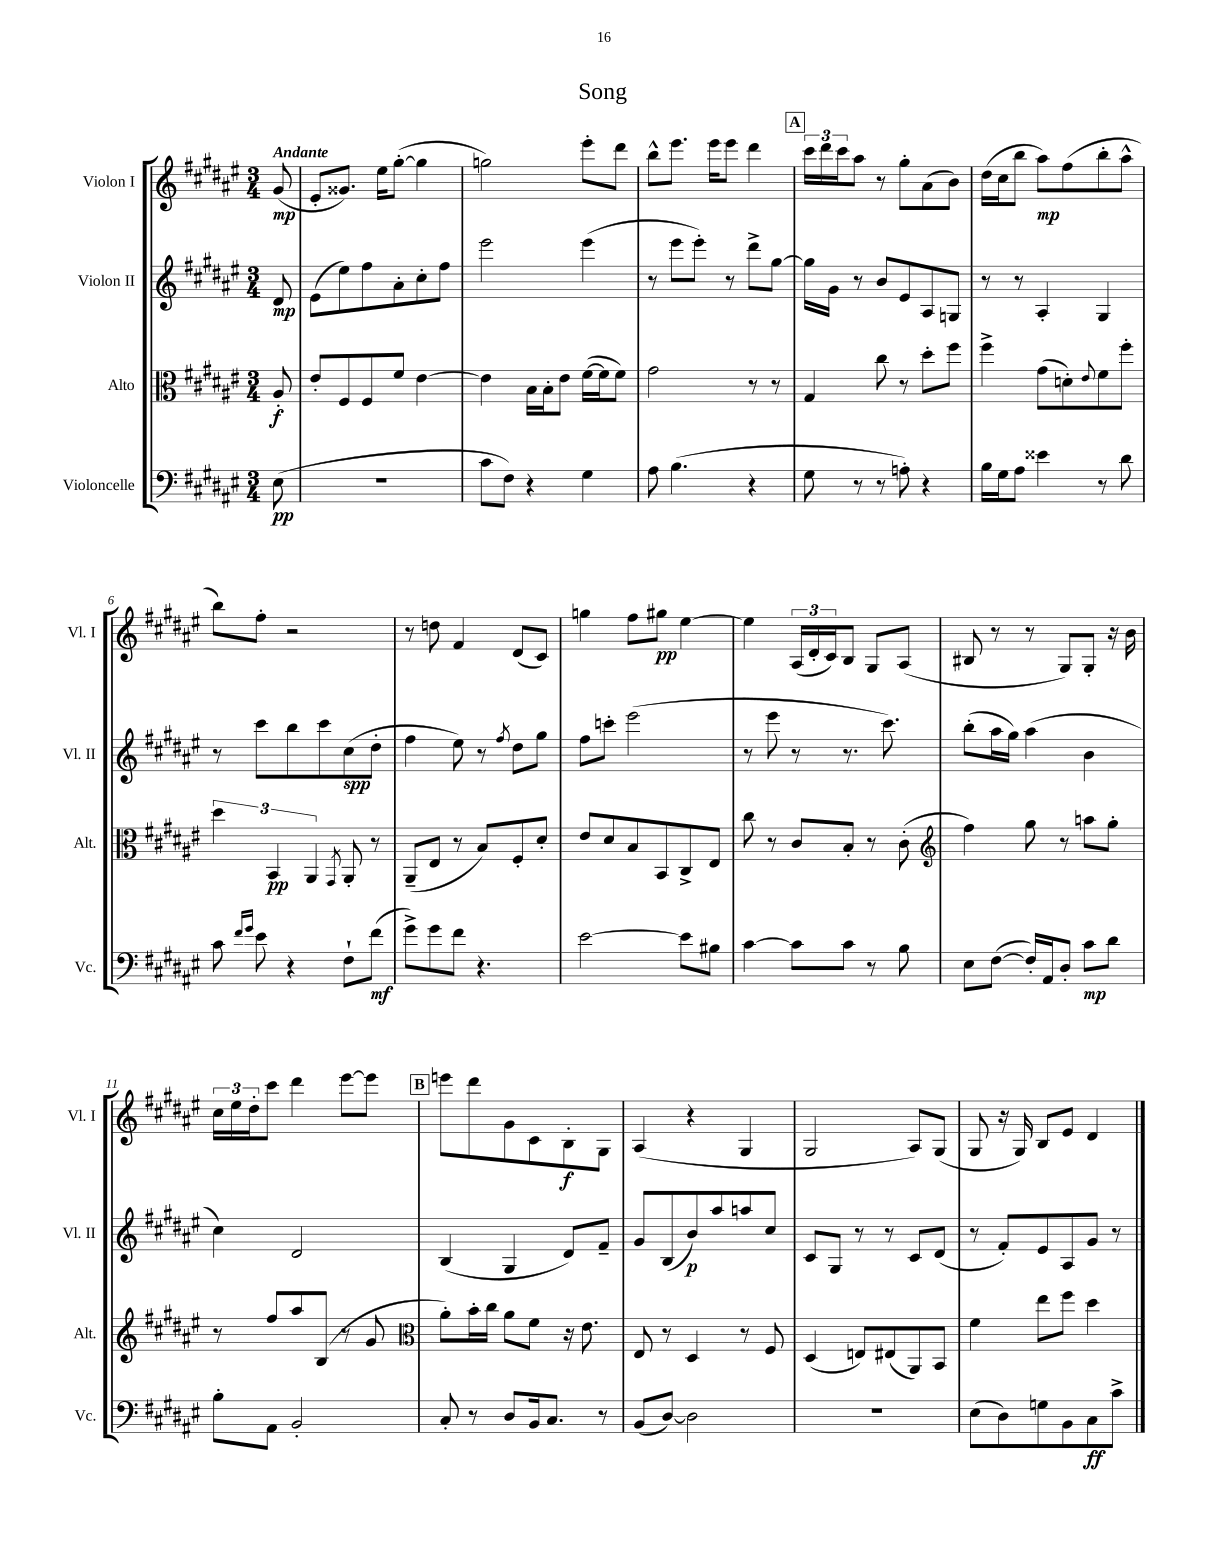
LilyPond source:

\header { title = "Song" }
<<
\new StaffGroup <<
\new Staff = "s0" \with { instrumentName = "Violon I" shortInstrumentName = "Vl. I" } {
    \clef treble \key fis \major \numericTimeSignature \time 3/4 \partial 8 \tempo "Andante"
    gis'8\mp( |
    eis'8-. gisis'8.) eis''16 gis''8~-.( gis''4 |
    g''2) eis'''8-. dis'''8 |
    b''8-^ eis'''8. eis'''16 eis'''8 dis'''4 |
    \mark \markup { \box "A" } \tuplet 3/2 { cis'''16 dis'''16 cis'''16 } ais''8 r8 gis''8-. ais'8( b'8) |
    dis''16( cis''16 b''8 ais''8\mp) fis''8( b''8-. ais''8-^ |
    b''8) fis''8-. r2 |
    r8 d''8 fis'4 dis'8( cis'8) |
    g''4 fis''8 gis''8\pp eis''4~ |
    eis''4 \tuplet 3/2 { ais16( dis'16-. cis'16) } b8 gis8 ais8( |
    bis8 r8 r8 gis8) gis8-. r16 b'16 |
    \tuplet 3/2 { cis''16 eis''16 dis''16-. } cis'''8 dis'''4 eis'''8~ eis'''8 |
    \mark \markup { \box "B" } e'''8 dis'''8 gis'8 cis'8 b8-.\f gis8 |
    ais4( r4 gis4 |
    gis2 ais8) gis8( |
    gis8 r16 gis16) b8 eis'8 dis'4 \bar "|." |
}
\new Staff = "s1" \with { instrumentName = "Violon II" shortInstrumentName = "Vl. II" } {
    \clef treble \key fis \major \numericTimeSignature \time 3/4 \partial 8
    dis'8\mp |
    eis'8( eis''8) fis''8 ais'8-. cis''8-. fis''8 |
    eis'''2 eis'''4( |
    r8 eis'''8 eis'''8-.) r8 dis'''8-> gis''8~ |
    \mark \markup { \box "A" } gis''16 gis'16 r8 b'8 eis'8 ais8 g8 |
    r8 r8 ais4-. gis4 |
    r8 cis'''8 b''8 cis'''8 cis''8\spp( dis''8-. |
    fis''4 eis''8) r8 \acciaccatura { fis''8 } dis''8 gis''8 |
    fis''8 c'''8-. eis'''2( |
    r8 eis'''8 r8 r8. cis'''8.) |
    b''8-.( ais''16 gis''16) ais''4( b'4 |
    cis''4) dis'2 |
    \mark \markup { \box "B" } b4( gis4 dis'8) fis'8-- |
    gis'8 b8( b'8\p) ais''8 a''8 cis''8 |
    cis'8 gis8 r8 r8 cis'8 dis'8( |
    r8 fis'8-.) eis'8 ais8 gis'8 r8 \bar "|." |
}
\new Staff = "s2" \with { instrumentName = "Alto" shortInstrumentName = "Alt." } {
    \clef alto \key fis \major \numericTimeSignature \time 3/4 \partial 8
    ais8-.\f |
    eis'8-. fis8 fis8 fis'8 eis'4~ |
    eis'4 b16 b16-. eis'8 fis'16~( fis'16 fis'8) |
    gis'2 r8 r8 |
    \mark \markup { \box "A" } gis4 cis''8 r8 dis''8-. fis''8 |
    fis''4-> gis'8( d'8-.) \appoggiatura { eis'8 } fis'8 fis''8-. |
    \tuplet 3/2 { dis''4 b,4\pp ais,4 } \acciaccatura { gis,8 } ais,8-. r8 |
    ais,8--( eis8 r8 b8) fis8-. dis'8-. |
    eis'8 dis'8 b8 b,8 cis8-> eis8 |
    cis''8 r8 cis'8 b8-. r8 cis'8-.( |
    \clef treble fis''4) gis''8 r8 a''8 gis''8-. |
    r8 fis''8 ais''8 b8( r8 gis'8 |
    \mark \markup { \box "B" } \clef alto ais'8-.) b'16-. cis''16 ais'8 fis'8 r16 eis'8. |
    eis8 r8 dis4 r8 fis8 |
    dis4( e8) eis8( ais,8) b,8 |
    fis'4 eis''8 fis''8 dis''4 \bar "|." |
}
\new Staff = "s3" \with { instrumentName = "Violoncelle" shortInstrumentName = "Vc." } {
    \clef bass \key fis \major \numericTimeSignature \time 3/4 \partial 8
    eis8\pp( |
    R2. |
    cis'8 fis8) r4 gis4 |
    ais8 b4.( r4 |
    \mark \markup { \box "A" } gis8 r8 r8 a8-.) r4 |
    b16 gis16 ais8 eisis'4 r8 dis'8 |
    cis'8 \grace { fis'16 gis'16 } eis'8 r4 fis8-! fis'8\mf( |
    gis'8->) gis'8 fis'8 r4. |
    eis'2~ eis'8 bis8 |
    cis'4~ cis'8 cis'8 r8 b8 |
    eis8 fis8~( fis16-.) ais,16 dis8-. cis'8\mp dis'8 |
    b8-. ais,8 b,2-. |
    \mark \markup { \box "B" } cis8-. r8 dis8 b,16 cis8. r8 |
    b,8( dis8~) dis2 |
    R2. |
    eis8( dis8) g8 b,8 cis8\ff cis'8-> \bar "|." |
}
>>
>>
